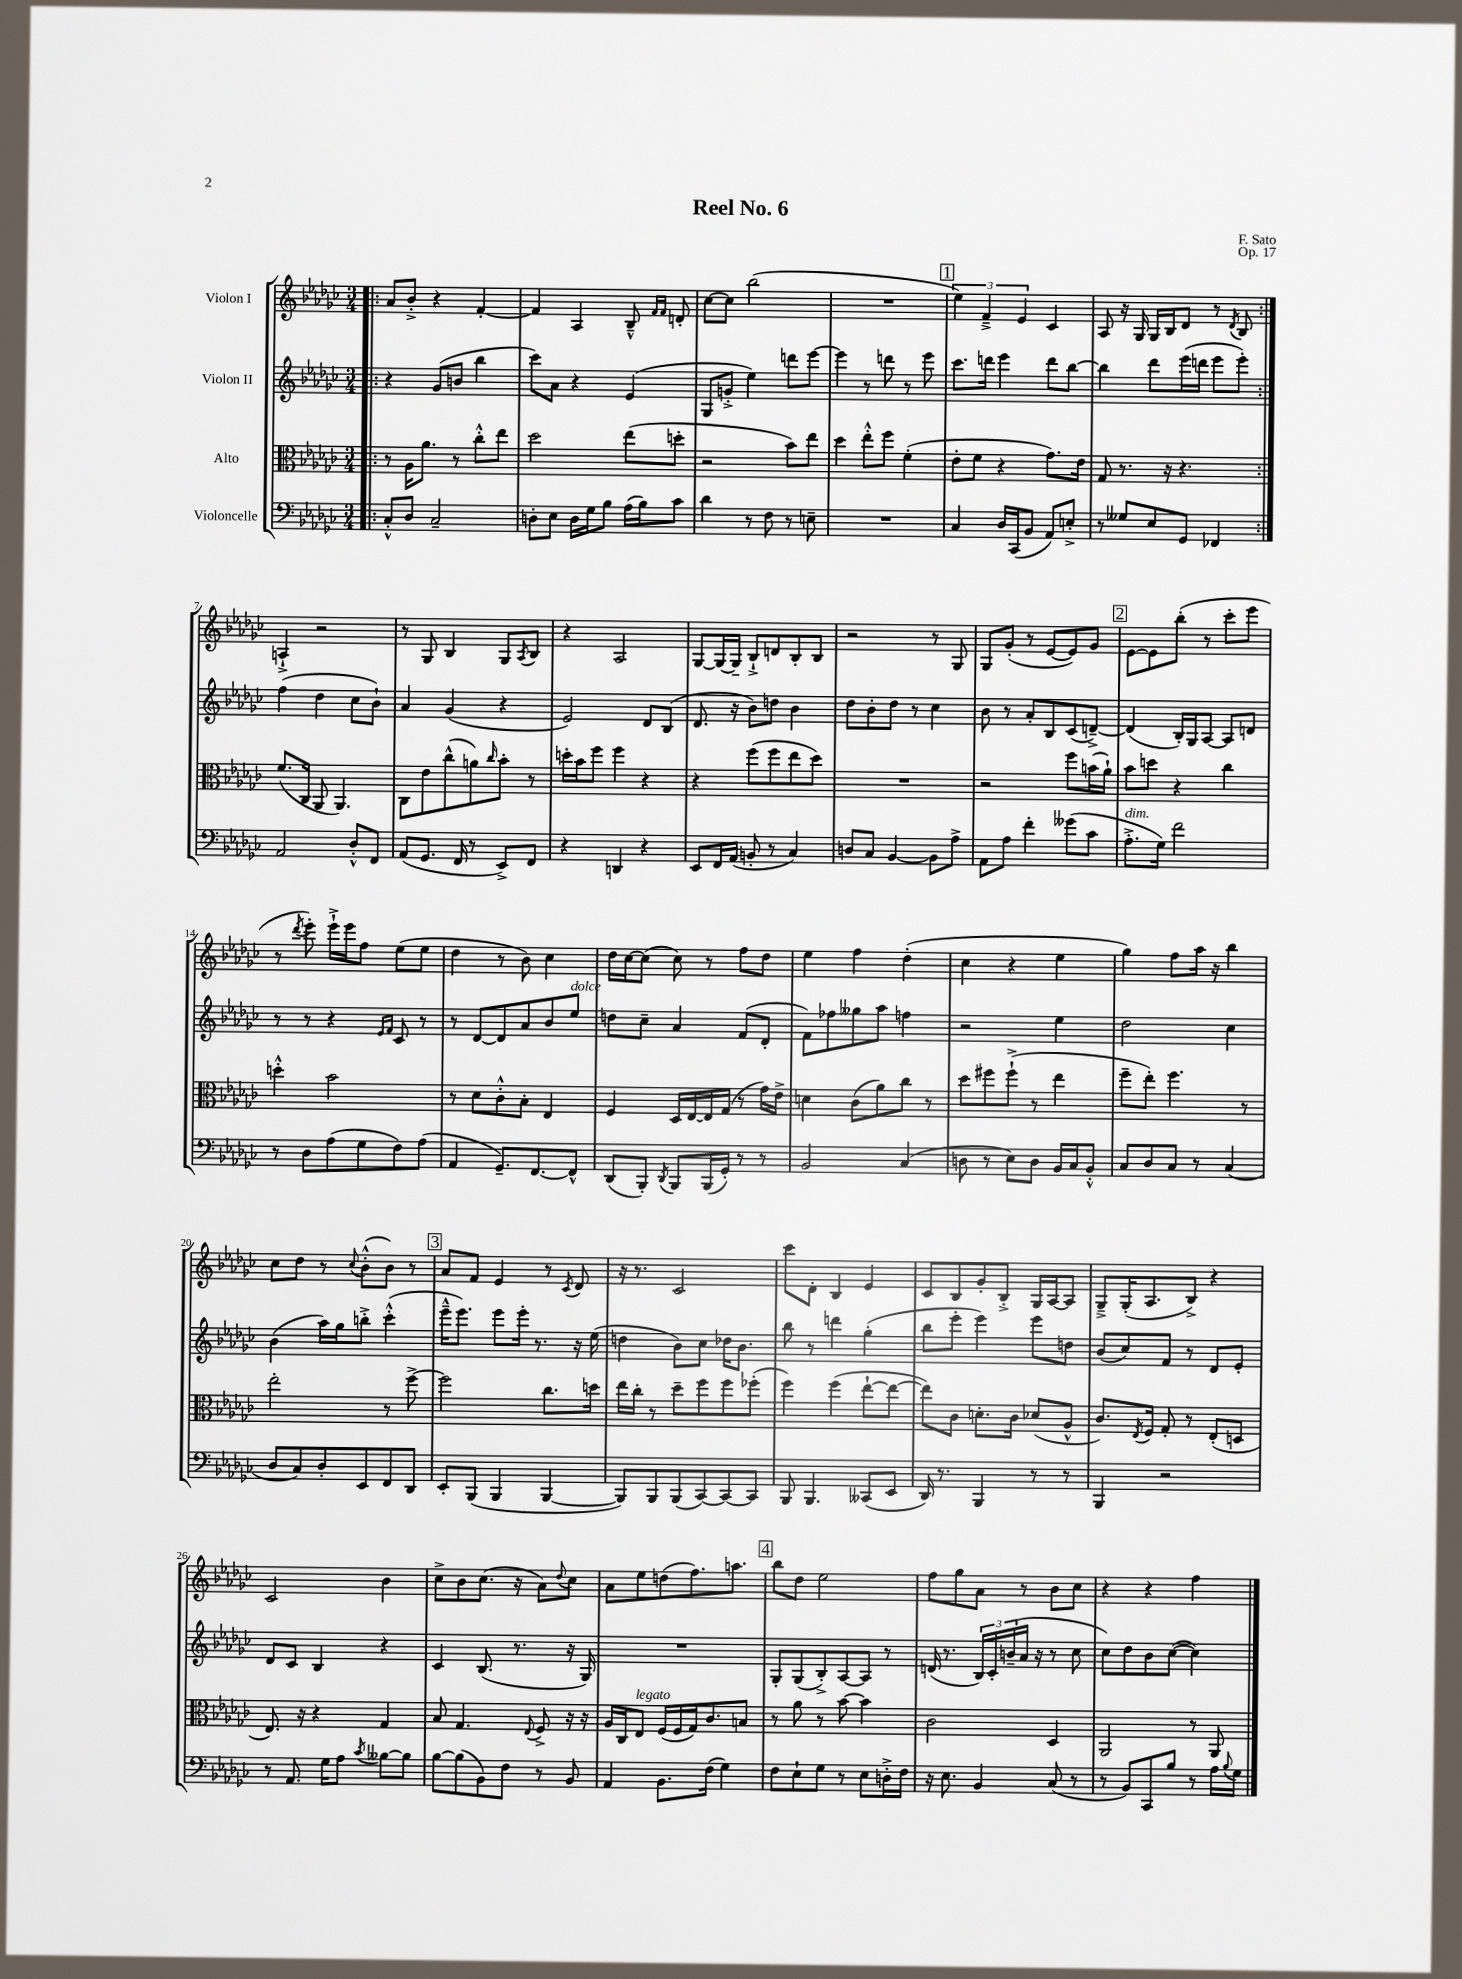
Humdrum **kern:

**kern	**kern	**kern	**kern
*staff4	*staff3	*staff2	*staff1
*clefF4	*clefC3	*clefG2	*clefG2
*k[b-e-a-d-g-c-]	*k[b-e-a-d-g-c-]	*k[b-e-a-d-g-c-]	*k[b-e-a-d-g-c-]
*M3/4	*M3/4	*M3/4	*M3/4
=!|:	=!|:	=!|:	=!|:
8C-'^^	8r	4r	8a-
8D-	16A-	.	8b-'^
.	8.a-	.	.
2C-~	.	(8g-	4r
.	8r	8b	.
.	8cc-'^^	4bb-	[4f'
.	8ee-	.	.
=	=	=	=
8D'	2dd-	8ccc-)	4f]
8E-	.	8a-	.
16D	.	4r	4A-
16G-	.	.	.
8B-	.	.	.
(16A-	(8ee-	(4e-	8B-~^^
16B-)	.	.	.
.	.	.	16qqf
.	.	.	16qqf
8c-	8dd'	.	8d'
=	=	=	=
4d-	2r	8G-	[8cc-
.	.	8g'^	8cc-]
8r	.	4ee-)	(2bb-
8F	.	.	.
8r	8b-)	8ddd	.
8E~	8ee-	[8eee-	.
=	=	=	=
2.r	4dd-	4eee-]	2.r
.	8ee-'^^	8r	.
.	8ff	8ddd	.
.	(4f'	8r	.
.	.	8eee-	.
=	=	=	=
4C-	8e-'	8.ccc-	6ee-)
.	8f	.	.
.	.	.	6f~^
.	.	16ddd	.
16D-	4r	4eee-	.
(16CC-	.	.	.
.	.	.	6e-
8BB-	.	.	.
8AA-)	8.g-)	8ddd	4c-
8E'^	.	[8bb-	.
.	16e-	.	.
=	=	=	=
8r	8G-	4bb-]	8A-
8G--	8.r	.	16r
.	.	.	16G-
8E-	.	8ddd-	16G-
.	16r	.	16B-
8GG-	4.r	(16eee-	8d-
.	.	16ddd	.
4FF-	.	8eee-	8r
.	.	.	8qd-
.	.	8eee-')	8B-
=:|!	=:|!	=:|!	=:|!
2AA-	(8.f	(4ff	4A`^
.	16C-	.	.
.	8AA-	4dd-	2r
.	4.AA-)	.	.
8D-'^^	.	8cc-	.
8FF	.	8b-`)	.
=	=	=	=
(8AA-	8C-	4a-	8r
8.GG-	8e-	.	8G-
.	(8cc-^^	(4g-	4B-
16FF	.	.	.
8r	8a)	.	.
.	16qqcc-	.	.
8EE-^)	8b-'	4r	8G-
.	.	.	8qA-
8FF	8r	.	8B-
=	=	=	=
4r	16dd'	2e-)	4r
.	16b-	.	.
.	8ff	.	.
4DD	4ff	.	2A-
4r	4r	8d-	.
.	.	(8B-	.
=	=	=	=
8EE-	4r	8.d-	[8G-
16FF	.	.	16G-_
(16AA-	.	16r	16G-~]
8BB'	(8ff	8b-)	8B-`^
8r	8ff	8dd	8d
4C-)	8ee-	4b-	8B-'
.	8dd-)	.	8B-
=	=	=	=
8D	2.r	8dd-	2r
8C-	.	8b-'	.
[4BB-	.	8dd-	.
.	.	8r	.
8BB-]	.	4cc-	8r
8A-^	.	.	8G-
=	=	=	=
8AA-	2r	8b-	8G-
8A-	.	8r	(8g-'
4f'	.	8a-'	8r
.	.	8B-	[8e-
(8g--	8ff	(8c-	8e-])
8c-	(16b	[8d~^)	8g-
.	16a-`)	.	.
=	=	=	=
8.A-'^	8b-	(4d]	[8e-
.	8dd	.	8e-]
16G-)	.	.	.
2f	4r	16B-')	(8bb-'
.	.	16G-	.
.	.	[8A-	8r
.	4cc-	8A-]	8ccc-'
.	.	8d	8eee-
=	=	=	=
8r	4dd'^^	8r	8r
.	.	.	8qddd-
8D-	.	8r	8eee-')
(8A-	2b-	4r	16eee-`^
.	.	.	16eee-
8G-	.	.	8ff
.	.	16qqe-	.
.	.	16qqf	.
8F)	.	8c-	(8ee-
(8A-	.	8r	8ee-
=	=	=	=
4AA-	8r	8r	4dd-
.	8d-	[8d-	.
8.GG-~)	8c-'^^	8d-]	8r
.	8B-'	8a-	8b-)
[8.FF	.	.	.
.	4E-	8b-	4cc-
8FF^^]	.	8ee-	.
=	=	=	=
(8DD-	4F	8dd	16dd-
.	.	.	[16cc-
8BBB-')	.	8cc-~	(8cc-]
8qDD-	.	.	.
8BBB-	16D-	4a-	8cc-)
.	[16E-	.	.
(16BBB-	16E-]	.	8r
16GG-')	(16G-	.	.
8r	8r	(8f	8ff
8r	16g-)	8d-'	8dd-
.	16e-^	.	.
=	=	=	=
2BB-	4d	8f)	4ee-
.	.	8ff-	.
.	(8c-	8gg--	4ff
.	8a-)	8aa-	.
(4C-	8cc-	4ff	(4dd-'
.	8r	.	.
=	=	=	=
8D	8dd-	2r	4cc-
8r	8ff#	.	.
8E-)	(8ff#`^	.	4r
8D	8r	.	.
16BB-	4ee-	4ee-	4ee-
16C-	.	.	.
8BB-'^^	.	.	.
=	=	=	=
8C-	8ff~	2dd-	4gg-)
8D-	8ee-')	.	.
8C-	4.ff	.	8ff
8r	.	.	16aa-
.	.	.	16r
(4C-	.	4cc-	4bb-
.	8r	.	.
=	=	=	=
8D-	2ee-'	(4b-	8cc-
8C-)	.	.	8dd-
8D-'	.	16aa-)	8r
.	.	16gg-	.
.	.	.	8qqcc-
8EE-	.	8bb'^	(8b-'^^
8FF	8r	(4ccc-'^^	8b-)
8DD-	[8ff^	.	8r
=	=	=	=
8EE-'	2ff]	16eee-~^^	8a-
.	.	8.eee-)	.
(8BBB-	.	.	8f
4BBB-	.	8eee-	4e-
.	.	16eee-'	.
.	.	8.r	.
[4BBB-	8.cc-	.	8r
.	.	.	8qc-
.	.	16r	8d-
.	16dd	(16ee-	.
=	=	=	=
8BBB-])	16ee-	4dd	16r
.	16cc-'	.	8.r
8BBB-	8r	.	.
(8BBB-	8dd-~	8b-)	2c-
[8CC-)	8ff	8cc-	.
8CC-_	8ff	16dd-	.
.	.	8.b-	.
8CC-]	(8ff-'	.	.
=	=	=	=
8BBB-	4ff)	8bb-	8ccc-
4.BBB-	.	8r	8d-'
.	(4ff	4ddd	4B-
(8CC--	[8ee-`	(4gg-'	4e-
8EE-	8ee-_	.	.
=	=	=	=
16DD-)	8ee-])	8bb-	8c-
8.r	.	.	.
.	8c-	8eee-'	8B-
4BBB-	8.d'	4eee-)	8g-'
.	.	.	8B-'^
.	16c-	.	.
8r	(8d-	8eee-	16G-
.	.	.	[16A-
8r	8A-^^	8dd	8A-]
=	=	=	=
4BBB-	8.c-)	(8b-	8G-~^
.	.	8cc-)	(16G-'
.	8qE-	.	.
.	16F	.	8.A-
2r	8G-'	8f	.
.	8r	8r	8B-^)
.	(8E-'	8d-	4r
.	8D	8e-'	.
=	=	=	=
8r	8.E-)	8d-	2c-
8.AA-	.	8c-	.
.	16r	.	.
.	4r	4B-	.
16G-	.	.	.
8A-	.	.	.
8qc-	.	.	.
[8B--	4G-	4r	4b-
8B--]	.	.	.
=	=	=	=
[8B-	8B-	4c-	8cc-^
(8B-]	4.G-	.	8b-
8BB-)	.	(8.B-	(8.cc-
8F	.	.	.
.	.	8.r	16r
.	8qqE-	.	.
8r	8F^	.	8a-)
.	.	.	8qqdd-
8BB-	16r	16r	8cc-
.	16r	16G-)	.
=	=	=	=
4AA-	16A-	2.r	8a-
.	16C-	.	.
.	8E-	.	8ee-
8.BB-	(16F	.	(8dd
.	16F	.	.
.	16G-)	.	8.ff)
(16F	8.c-	.	.
4G-)	.	.	.
.	.	.	8.aa
.	8B	.	.
=	=	=	=
8F	8r	8G-'	8bb-
8E-`	8a-	(8G-	8dd-
8G-	8r	8B-'^)	2ee-
8r	[8b-	[8A-	.
8E-	4b-]	8A-]	.
16D'^	.	8r	.
16F	.	.	.
=	=	=	=
16r	2c-	(16d	8ff
8.E-	.	8.r	.
.	.	.	8gg-
4BB-	.	24B-)	8a-
.	.	24c-'	.
.	.	(24b~	.
.	.	16a-	8r
.	.	16r	.
(8C-	4D-	8r	8b-
8r	.	8cc-	8cc-
=	=	=	=
8r	2AA-	8cc-)	4r
8BB-)	.	8dd-	.
8CC-	.	8b-	4r
8B-	.	([8cc-	.
8r	8r	4cc-])	4ff
16A-	8AA-	.	.
8qqB-	.	.	.
16G-	.	.	.
==	==	==	==
*-	*-	*-	*-
